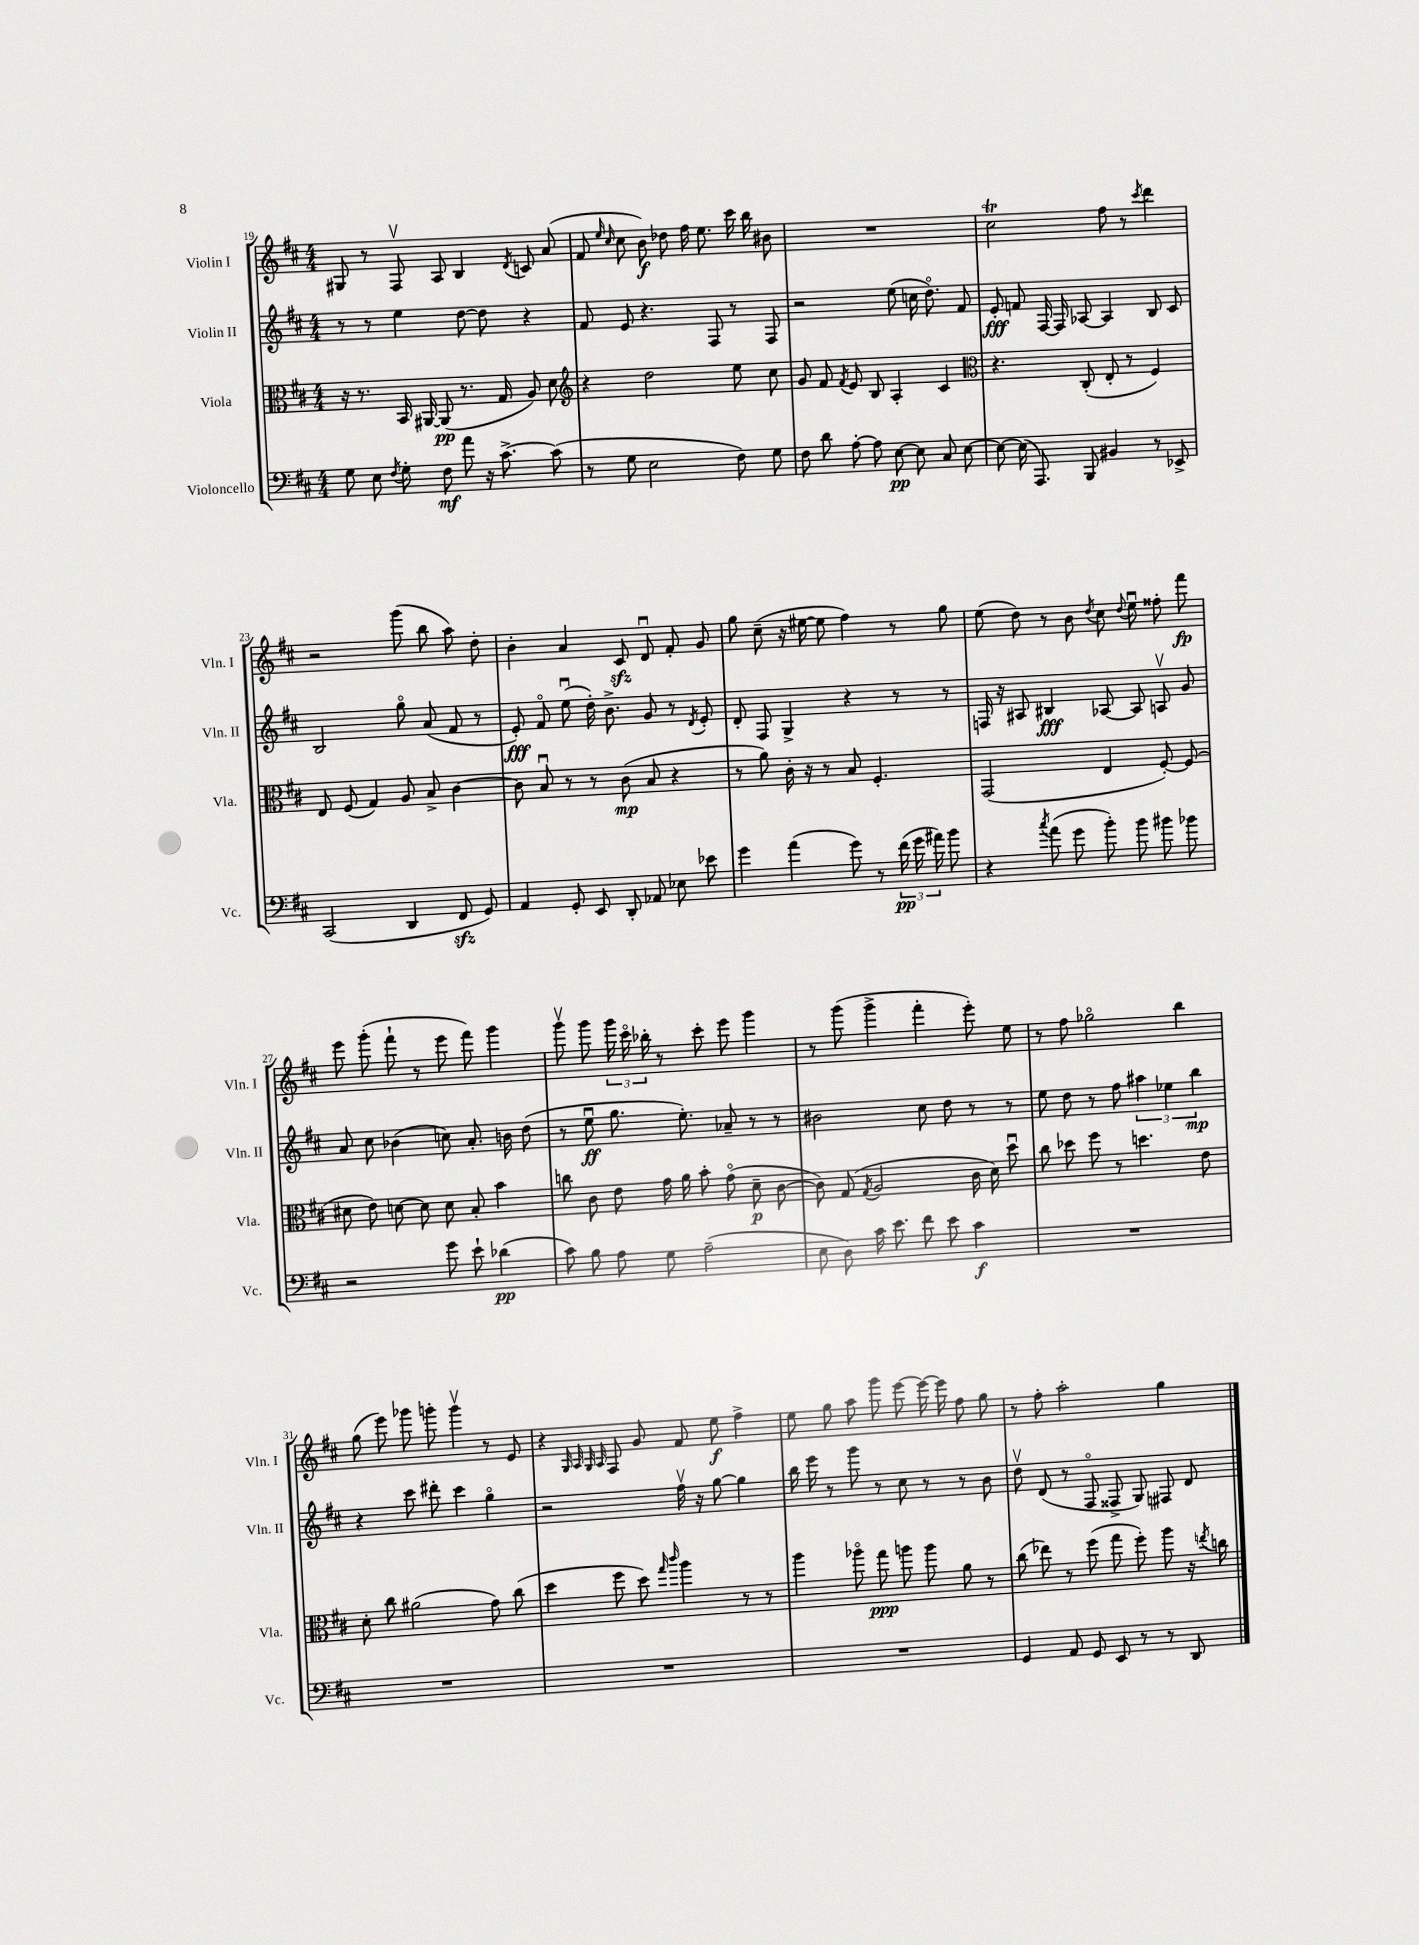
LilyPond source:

<<
\new StaffGroup <<
\new Staff = "s0" \with { instrumentName = "Violin I" shortInstrumentName = "Vln. I" } {
    \clef treble \key d \major \numericTimeSignature \time 4/4
    \autoBeamOff gis8 r8 fis8\upbow a8 b4 \acciaccatura { d'8 } c'8 a'8( |
    fis'8 \grace { e''16 cis''16 } cis''8 b'8\f) des''8 fis''16 e''8. cis'''16 b''16 bis'8 |
    R1 |
    cis''2\trill fis''8 r8 \acciaccatura { cis'''8 } d'''4 |
    r2 g'''8( b''8 a''8) d''8-. |
    b'4-. a'4 cis'8\sfz d'8\downbow fis'8-. g'8 |
    g''8 cis''8--( r16 eis''16~ eis''8 fis''4) r8 g''8 |
    e''8( d''8) r8 b'8 \acciaccatura { d''8 } cis''8 \appoggiatura { d''8 } e''8\downbow fisis''8-. fis'''8\fp |
    e'''8 g'''8-.( fis'''8-! r8 e'''8 fis'''8) g'''4 |
    g'''8\upbow g'''8 \tuplet 3/2 { g'''16 cis'''16\flageolet bes''16-. } r8 cis'''8-. e'''8 g'''4 |
    r8 g'''8( g'''4-> fis'''4-. e'''8-.) e''8 |
    r8 fis''8 ges''2\flageolet b''4 |
    g''8( e'''8) ges'''8 g'''8-. g'''4\upbow r8 e'8 |
    r4 \grace { g32 a32 g32 a32 } fis8 g'8 fis'8 e''8\f fis''4-> |
    e''8 g''8 a''8 g'''8 e'''8~ e'''16~ e'''16 fis''8 g''8 |
    r8 fis''8-. a''2-. g''4 \bar "|." |
}
\new Staff = "s1" \with { instrumentName = "Violin II" shortInstrumentName = "Vln. II" } {
    \clef treble \key d \major \numericTimeSignature \time 4/4
    \autoBeamOff r8 r8 e''4 d''8~ d''8 r4 |
    fis'8 e'8 r4. fis8 r8 fis8 |
    r2 e''8( c''16 d''8.\flageolet) fis'8 |
    e'8-.\fff f'8 fis16~ fis16 aes8~ aes4 b8 cis'8 |
    b2 g''8\flageolet a'8( fis'8 r8 |
    e'8-.\fff) fis'8\flageolet e''8\downbow( d''16-.) b'8.-> g'8 r8 \acciaccatura { d'8 } e'8-. |
    d'8-. fis8 g4-> r4 r8 r8 |
    f16 r16 ais8 bis4\fff aes8~ aes8 a8\upbow g'8 |
    a'8 cis''8 bes'4( c''8) a'8.-. b'16 d''8( |
    r8 e''8\downbow\ff g''8. e''8.-.) aes'8-- r8 r8 |
    bis'2 cis''8 d''8 r8 r8 |
    e''8 d''8 r8 fis''8 \tuplet 3/2 { ais''4 ees''4 b''4\mp } |
    r4 cis'''8 dis'''8-. cis'''4 g''4\flageolet |
    r2 fis''16\upbow r16 g''8~ g''4 |
    b''16 e'''16 r8 g'''8 r8 cis''8 r8 r8 b'8 |
    d''8\upbow d'8( r8 fis8\flageolet fisis8-> g8) fis8 d'8 \bar "|." |
}
\new Staff = "s2" \with { instrumentName = "Viola" shortInstrumentName = "Vla." } {
    \clef alto \key d \major \numericTimeSignature \time 4/4
    \autoBeamOff r16 r8. b,16 ais,16~ ais,8\pp( r8. g16 a8) d'8 |
    \clef treble r4 d''2 e''8 cis''8 |
    g'8 fis'8 \acciaccatura { fis'8 } e'8 b8 a4-. cis'4 |
    \clef alto r4. cis8-.( e8-. r8 fis4) |
    e8 fis8( g4) a8 b8-> cis'4~ |
    cis'8 b8\downbow r8 r8 cis'8\mp( b8 r4 |
    r8 a'8) cis'16-. r16 r8 b8 fis4.-. |
    g,2( e4 fis8~-.) fis8( |
    dis'8 e'8) d'8~ d'8 d'8 b8-. b'4 |
    c''8 cis'8 e'8 g'16 a'16 b'8-. g'8\flageolet( d'8--\p cis'8~ |
    cis'8) g8( \acciaccatura { g8 } a2 cis'16 d'16) d''8\downbow |
    cis''8 des''8 fis''8 r8 d''4. e'8 |
    d'8-. cis''8 ais'2( g'8) cis''8( |
    d''4 fis''8 d''8) \grace { g''16 cis'''16 } a''4 r8 r8 |
    a''4 aes''8\flageolet g''8\ppp a''8 a''8 a'8 r8 |
    cis''8( ees''8) r8 fis''8( g''8 fis''8-.) a''8 r16 \acciaccatura { e''8 } c''16 \bar "|." |
}
\new Staff = "s3" \with { instrumentName = "Violoncello" shortInstrumentName = "Vc." } {
    \clef bass \key d \major \numericTimeSignature \time 4/4
    \autoBeamOff g8 e8 \acciaccatura { fis8 } g8-. fis8\mf a'8 r16 cis'8.~-> cis'8( |
    r8 g8 e2 fis8) g8 |
    fis8 d'8 a8~-. a8 e8~\pp e8 cis8 e8~ |
    e8~ e16( a,,8.) b,,8 bis,4 r8 ees,8-> |
    cis,2( d,4 fis,8\sfz g,8) |
    a,4 g,8-. e,8 d,8-. aes,8 ees8 ees'8 |
    g'4 a'4( g'8) r8 \tuplet 3/2 { fis'16\pp( g'16 ais'16) } b'8 |
    r4 \acciaccatura { cis''8 } a'8( g'8 b'8-.) b'8 bis'8 bes'8 |
    r2 g'8 e'8-! des'4\pp( |
    cis'8) b8 a8 g8 a2--( |
    e8 d8) cis'16 e'8. fis'8 e'8 cis'4\f |
    R1 |
    R1 |
    R1 |
    R1 |
    g,4 a,8 g,8 e,8 r8 r8 d,8 \bar "|." |
}
>>
>>
\layout { \context { \Score currentBarNumber = #19 } }
